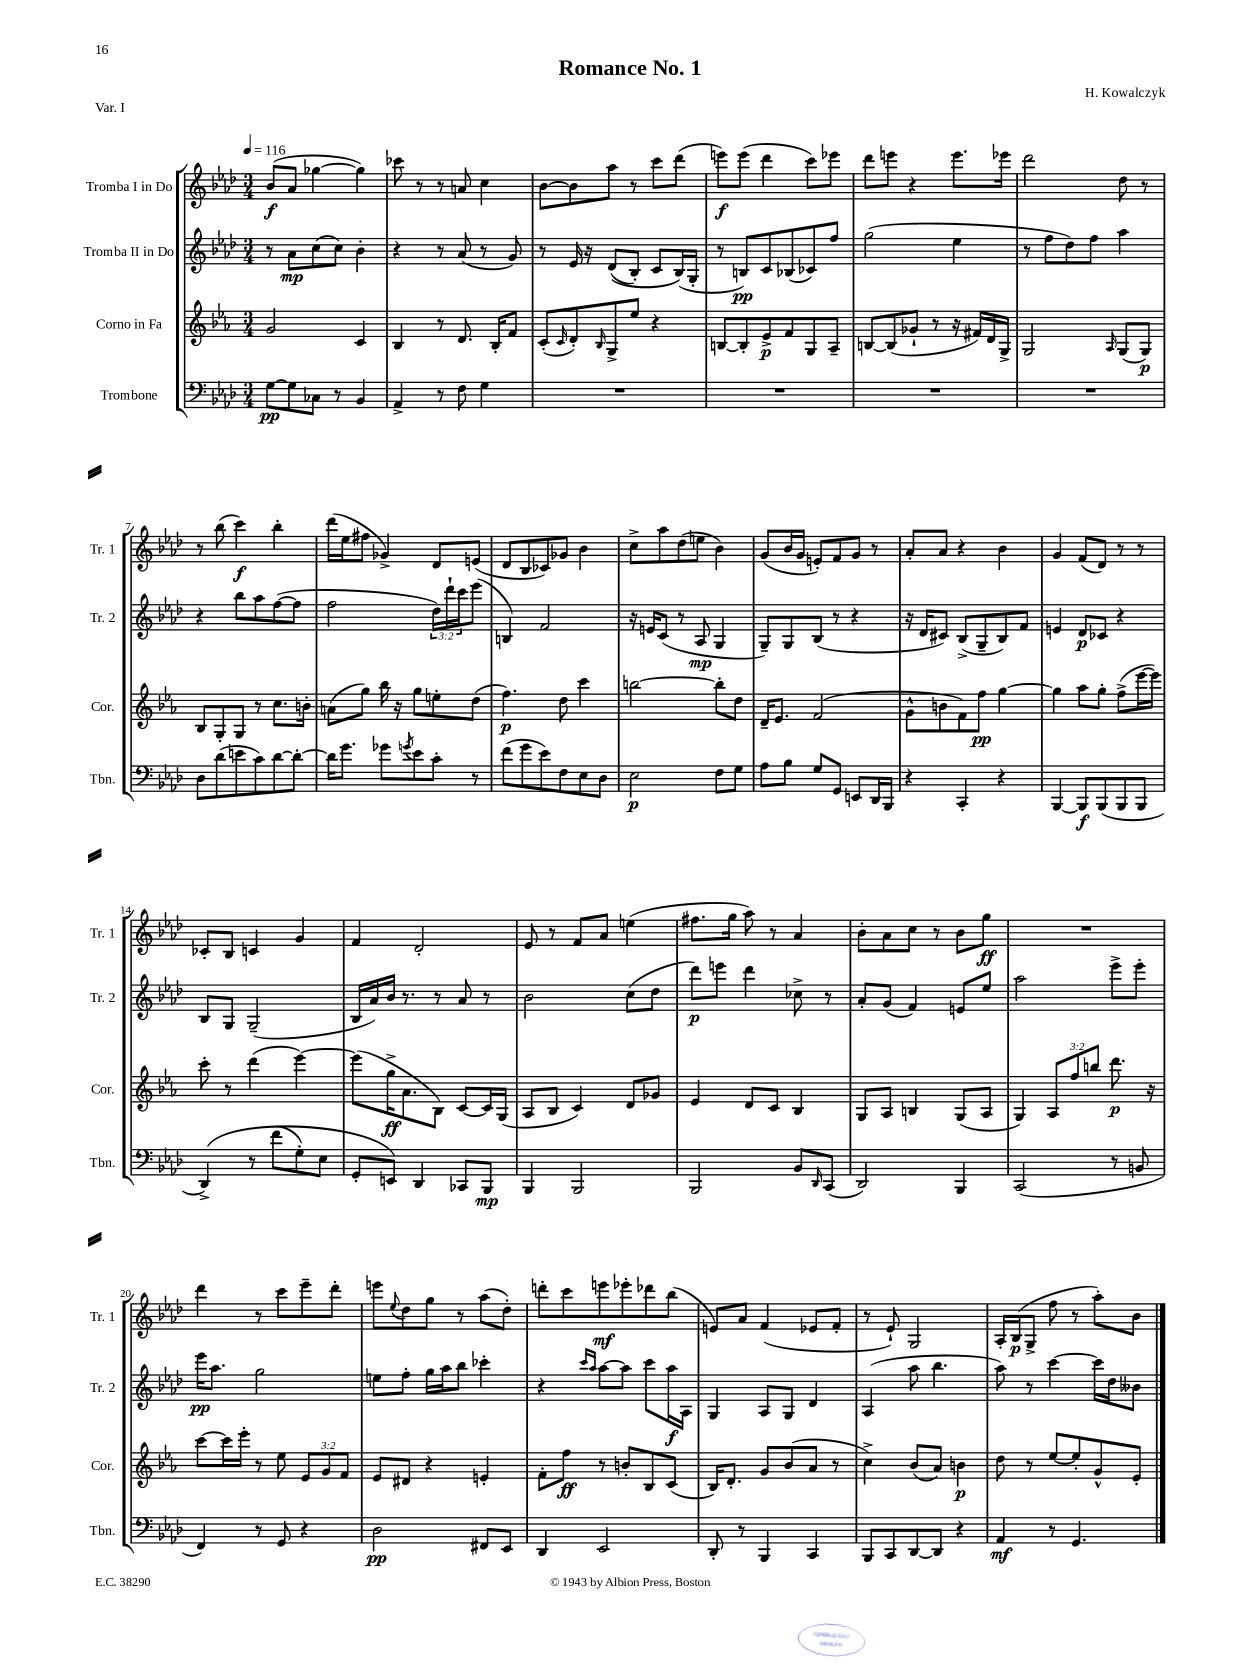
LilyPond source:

\header { title = "Romance No. 1" composer = "H. Kowalczyk" piece = "Var. I" }
<<
\new StaffGroup <<
\new Staff = "s0" \with { instrumentName = "Tromba I in Do" shortInstrumentName = "Tr. 1" } {
    \clef treble \key aes \major \numericTimeSignature \time 3/4 \tempo 4 = 116
    bes'8\f( aes'8 ges''4~ ges''4) |
    ces'''8 r8 r8 a'8 c''4 |
    bes'8~ bes'8 aes''8 r8 c'''8 des'''8( |
    e'''8\f) e'''8( des'''4 c'''8) ees'''8 |
    des'''8 e'''8 r4 e'''8. ees'''16 |
    des'''2 des''8 r8 |
    r8 bes''8( c'''4\f) bes''4-. |
    des'''16( ees''16 fis''8 ges'4->) des'8 e'8( |
    des'8 bes8 ces'8) ges'8 bes'4 |
    c''8-> aes''8 des''8( e''8 bes'4) |
    g'8( bes'16 g'16 e'8-.) f'8 g'8 r8 |
    aes'8-. aes'8 r4 bes'4 |
    g'4 f'8( des'8) r8 r8 |
    ces'8-. bes8 c'4 g'4 |
    f'4 des'2-. |
    ees'8 r8 f'8 aes'8 e''4( |
    fis''8. g''16 aes''8) r8 aes'4 |
    bes'8-. aes'8 c''8 r8 bes'8 g''8\ff |
    R2. |
    des'''4 r8 c'''8 ees'''8-- des'''8-. |
    e'''8 \appoggiatura { ees''8 } des''8 g''8 r8 aes''8( des''8-.) |
    d'''8-. c'''8 e'''8\mf ees'''8-. des'''8 bes''8( |
    e'8) aes'8 f'4( ees'8 f'8-. |
    r8 ees'8-!) g2 |
    aes16-. bes16\p( g8-> f''8 r8 aes''8-.) bes'8 \bar "|." |
}
\new Staff = "s1" \with { instrumentName = "Tromba II in Do" shortInstrumentName = "Tr. 2" } {
    \clef treble \key aes \major \numericTimeSignature \time 3/4 \override Staff.TupletNumber.text = #tuplet-number::calc-fraction-text
    r8 aes'8\mp c''8( c''8) bes'4-. |
    r4 r8 aes'8( r8 g'8) |
    r8 ees'16 r16 des'8(\( bes8-.) c'8 bes16(\) g16-. |
    r8 b8\pp) c'8 bes8( ces'8) f''8 |
    g''2( ees''4 |
    r8 f''8 des''8) f''8 aes''4 |
    r4 bes''8 aes''8 f''8~( f''8 |
    f''2 \tuplet 3/2 { des''16) des'''16-! c'''16 } ees'''8( |
    b4) f'2 |
    r16 e'16 c'8( r8 aes8\mp g4 |
    g8--) g8 bes8( r8 r4 |
    r16 des'16 cis'8) bes8->( g8-- bes8) f'8 |
    e'4 des'8\p ces'8 r4 |
    bes8 g8 g2--( |
    bes16 aes'16) bes'16 r8. r8 aes'8 r8 |
    bes'2 c''8( des''8 |
    des'''8\p) e'''8 des'''4 ces''8-> r8 |
    aes'8-. g'8( f'4) e'8 ees''8 |
    aes''2 ees'''8-> ees'''8-. |
    ees'''16\pp aes''8. g''2 |
    e''8 f''8-. g''16 aes''16 bes''8 ces'''4-. |
    r4 \grace { c'''16 aes''16 } aes''8~ aes''8 c'''8 aes''16\f aes16 |
    g4 aes8 g8 des'4 |
    aes4( aes''8 bes''4. |
    aes''8) r8 c'''4~ c'''16 des''16 beses'8 \bar "|." |
}
\new Staff = "s2" \with { instrumentName = "Corno in Fa" shortInstrumentName = "Cor." } {
    \clef treble \key ees \major \numericTimeSignature \time 3/4 \override Staff.TupletNumber.text = #tuplet-number::calc-fraction-text
    g'2 c'4 |
    bes4 r8 d'8. bes16-. f'8 |
    c'8-.( \grace { c'16 } d'8-.) \grace { bes16 } g8-> ees''8 r4 |
    b8~ b8-. ees'8->\p f'8 g8 aes8-- |
    b8~ b8( ges'8-! r8 r16 fis'16) d'16 g16-> |
    g2 \grace { aes16 } g8( g8\p) |
    bes8 g8-. g8 r8 c''8. b'16-. |
    a'8( g''8) bes''16 r16 g''8 e''8-. d''8( |
    f''4.\p) d''8 c'''4 |
    b''2~ b''8-. d''8 |
    d'16-- ees'8. f'2( |
    g'8-^ b'8 f'8) f''8\pp g''4~ |
    g''4 aes''8 g''8-. f''8->( ees'''16~ ees'''16) |
    c'''8-. r8 d'''4( ees'''4~) |
    ees'''8( g''16->\ff aes'8. bes8) c'8~ c'16 g16( |
    aes8 bes8 c'4) d'8 ges'8 |
    ees'4 d'8 c'8 bes4 |
    g8 aes8 b4 g8( aes8 |
    g4) \tuplet 3/2 { aes8 f''8 b''8 } d'''8.\p r16 |
    c'''8~ c'''16 ees'''16-. r8 ees''8 \tuplet 3/2 { ees'8 g'8 f'8 } |
    ees'8 dis'8 r4 e'4-. |
    f'8-. f''8\ff r8 b'8-. bes8 c'8( |
    bes16) d'8.-. g'8 bes'8( aes'8 r8 |
    c''4->) bes'8( aes'8) b'4\p |
    d''8 r8 ees''8~ ees''8-. g'8-^ ees'8-. \bar "|." |
}
\new Staff = "s3" \with { instrumentName = "Trombone" shortInstrumentName = "Tbn." } {
    \clef bass \key aes \major \numericTimeSignature \time 3/4
    g8~\pp g8 ces8 r8 bes,4 |
    aes,4-> r8 f8 g4 |
    R2. |
    R2. |
    R2. |
    R2. |
    des8 des'8( e'8 c'8) des'8~ des'8~-. |
    des'16 g'8. ges'8 \acciaccatura { g'8 } ees'8 c'8-. r8 |
    f'8( g'8 ees'8) f8 ees8 des8 |
    ees2\p f8 g8 |
    aes8 bes8 g8 g,8 e,8 des,16 bes,,16 |
    r4 c,4-. r4 |
    bes,,4~ bes,,8\f bes,,8( bes,,8 bes,,8 |
    des,4->)\( r8 f'8( g8-.) ees8 |
    g,8-. e,8\) des,4 ces,8 bes,,8\mp |
    bes,,4 bes,,2 |
    bes,,2 bes,8 \grace { des,16 } c,8( |
    des,2) bes,,4 |
    c,2( r8 b,8 |
    f,4) r8 g,8 r4 |
    des2\pp fis,8 ees,8 |
    des,4 ees,2 |
    des,8-. r8 bes,,4 c,4 |
    bes,,8 c,8 des,8~ des,8 r4 |
    aes,4\mf r8 g,4. \bar "|." |
}
>>
>>
